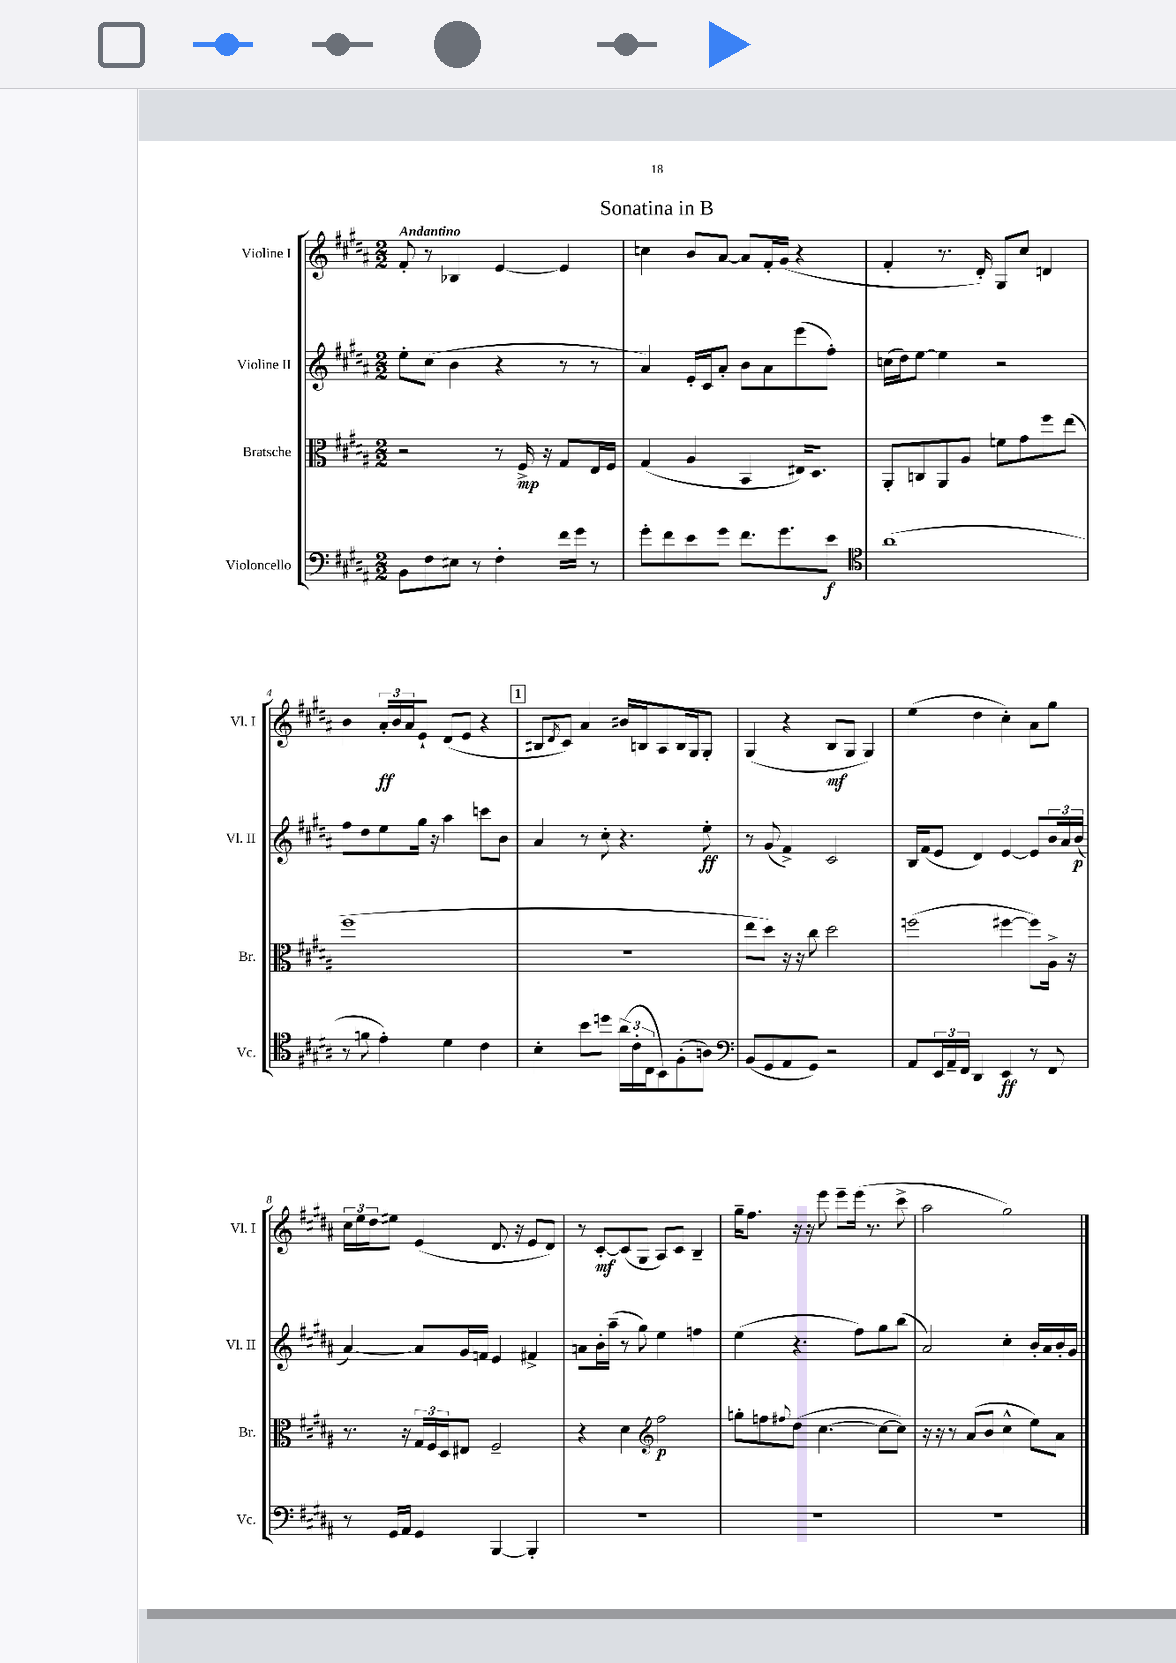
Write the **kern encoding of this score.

**kern	**kern	**kern	**kern
*staff4	*staff3	*staff2	*staff1
*clefF4	*clefC3	*clefG2	*clefG2
*k[f#c#g#d#a#]	*k[f#c#g#d#a#]	*k[f#c#g#d#a#]	*k[f#c#g#d#a#]
*M2/2	*M2/2	*M2/2	*M2/2
8BB\L	2r	8ee'\L	8f#'/
8F#\	.	(8cc#\J	8r
8E#\J	.	4b\	4B-/
8r	.	.	.
4F#'\	8r	4r	[4e/
.	16F#^/	.	.
.	16r	.	.
16f#\LL	8G#/L	8r	4e/]
16g#\JJ	.	.	.
8r	16E/L	8r	.
.	16F#/JJ	.	.
=	=	=	=
8g#'\L	(4G#/	4a#/)	4cc\
8f#\	.	.	.
8e\	4A#/	16e'/LL	8b/L
.	.	16c#/J	.
8g#\J	.	8a#'/J	[8a#/J
8.f#\L	4BB/	8b\L	8a#/]L
.	.	8a#\	16f#'/L
8.g#\	.	.	(16g#/JJ
.	16E#/LK)	(8eee\	4r
.	8.D#/J	.	.
8e\J	.	8ff#'\J)	.
=	=	=	=
*clefC4	*	*	*
(1a#	8AA#'/L	(16cc\LL	4f#'/
.	.	16dd#\J)	.
.	8C/	[8ee\J	.
.	8AA#/	4ee\]	8.r
.	8A#/J	.	.
.	.	.	16d#'/)
.	8f\L	2r	8G#/L
.	8g#\	.	8cc#/J
.	8ff#\	.	4d/
.	(8ee\J	.	.
=	=	=	=
8r	1ff#	8ff#\L	4b\
8f\	.	8dd#\	.
4e'\)	.	8ee\	24a#'/LL
.	.	.	24b/
.	.	.	24a#/J
.	.	16gg#\Jk	8e`/J
.	.	16r	.
4d#\	.	4aa#\	(8d#/L
.	.	.	8e/J
4c#\	.	8ccc\L	4r
.	.	8b\J	.
=	=	=	=
4B'\	1r	4a#/	8B#/L
.	.	.	8qd#/
.	.	.	8c#/J)
8b\L	.	8r	4a#/
8dd\J	.	8cc#'\	.
(24a#\LL	.	4.r	16b#/LL
24c#'\	.	.	.
.	.	.	16B/J
24C#\J	.	.	.
8BB\)	.	.	8A#/
(8F#'\	.	.	16B/L
.	.	.	16G#/J
8A\J)	.	8ee'\	8G#'/J
=	=	=	=
*clefF4	*	*	*
(8BB/L	8ee\L	8r	(4G#/
8GG#/	8dd#\J)	(8g#/	.
8AA#/	16r	4f#^/)	4r
.	16r	.	.
8GG#/J)	8cc#\	.	.
2r	2dd#\	2c#/	8B/L
.	.	.	8G#/J
.	.	.	4G#/)
=	=	=	=
8AA#/L	(2ff\	16B/LL	(4ee\
.	.	(16f#/J	.
24EE/L	.	8e/J	.
24AA#~/	.	.	.
24FF#/JJ	.	.	.
4DD#/	.	4d#/)	4dd#\
4EE/	[4ff#\	[4e/	4cc#'\)
8r	8ff#\]L)	8e/]L	8a#\L
8FF#/	16A#^\Jk	24b/L	8gg#\J
.	.	24a#/	.
.	16r	.	.
.	.	(24b/JJ	.
=	=	=	=
8r	8.r	[4a#/)	24cc#\LL
.	.	.	24ee\
.	.	.	24dd#\J
16GG#/LL	.	.	8ee#\J
16AA#/JJ	16r	.	.
4GG#/	24G#/LL	8a#/]L	(4e/
.	24F#/	.	.
.	24D#/J	.	.
.	8E#/J	16g#/L	.
.	.	16f/JJ	.
[4BBB/	2F#~/	4e/	8.d#/
.	.	.	16r
4BBB'/]	.	4f#^/	8e/L
.	.	.	8d#/J)
=	=	=	=
1r	4r	8a\L	8r
.	.	16b'\L	[8c#'/L
.	.	(16aa#~\JJ	.
.	4d#\	8r	(8c#/]
.	.	8gg#\)	8G#/J
*	*clefG2	*	*
.	2ff#\	4ee\	8A#/L)
.	.	.	8c#/J
.	.	4ff\	4B~/
=	=	=	=
1r	8gg'\L	(4ee\	16gg#~\LK
.	.	.	8.ff#\J
.	8ff\	.	.
.	8qqff#/	.	.
.	(8dd#\J	4.r	16r
.	.	.	16r
.	[4.cc#\	.	8eee\
.	.	.	8eee~\L
.	.	8ff#\L)	(16eee\Jk
.	.	.	8.r
.	8cc#\_L	8gg#\	.
.	8cc#\]J)	(8bb\J	8ccc#^\
=	=	=	=
1r	16r	2a#/)	2aa#\
.	16r	.	.
.	8r	.	.
.	(8a#/L	.	.
.	8b/J	.	.
.	4cc#^^\	4cc#'\	2gg#\)
.	8ee\L)	16b'/LL	.
.	.	16a#/	.
.	8a#\J	16b'/	.
.	.	16g#/JJ	.
==	==	==	==
*-	*-	*-	*-
